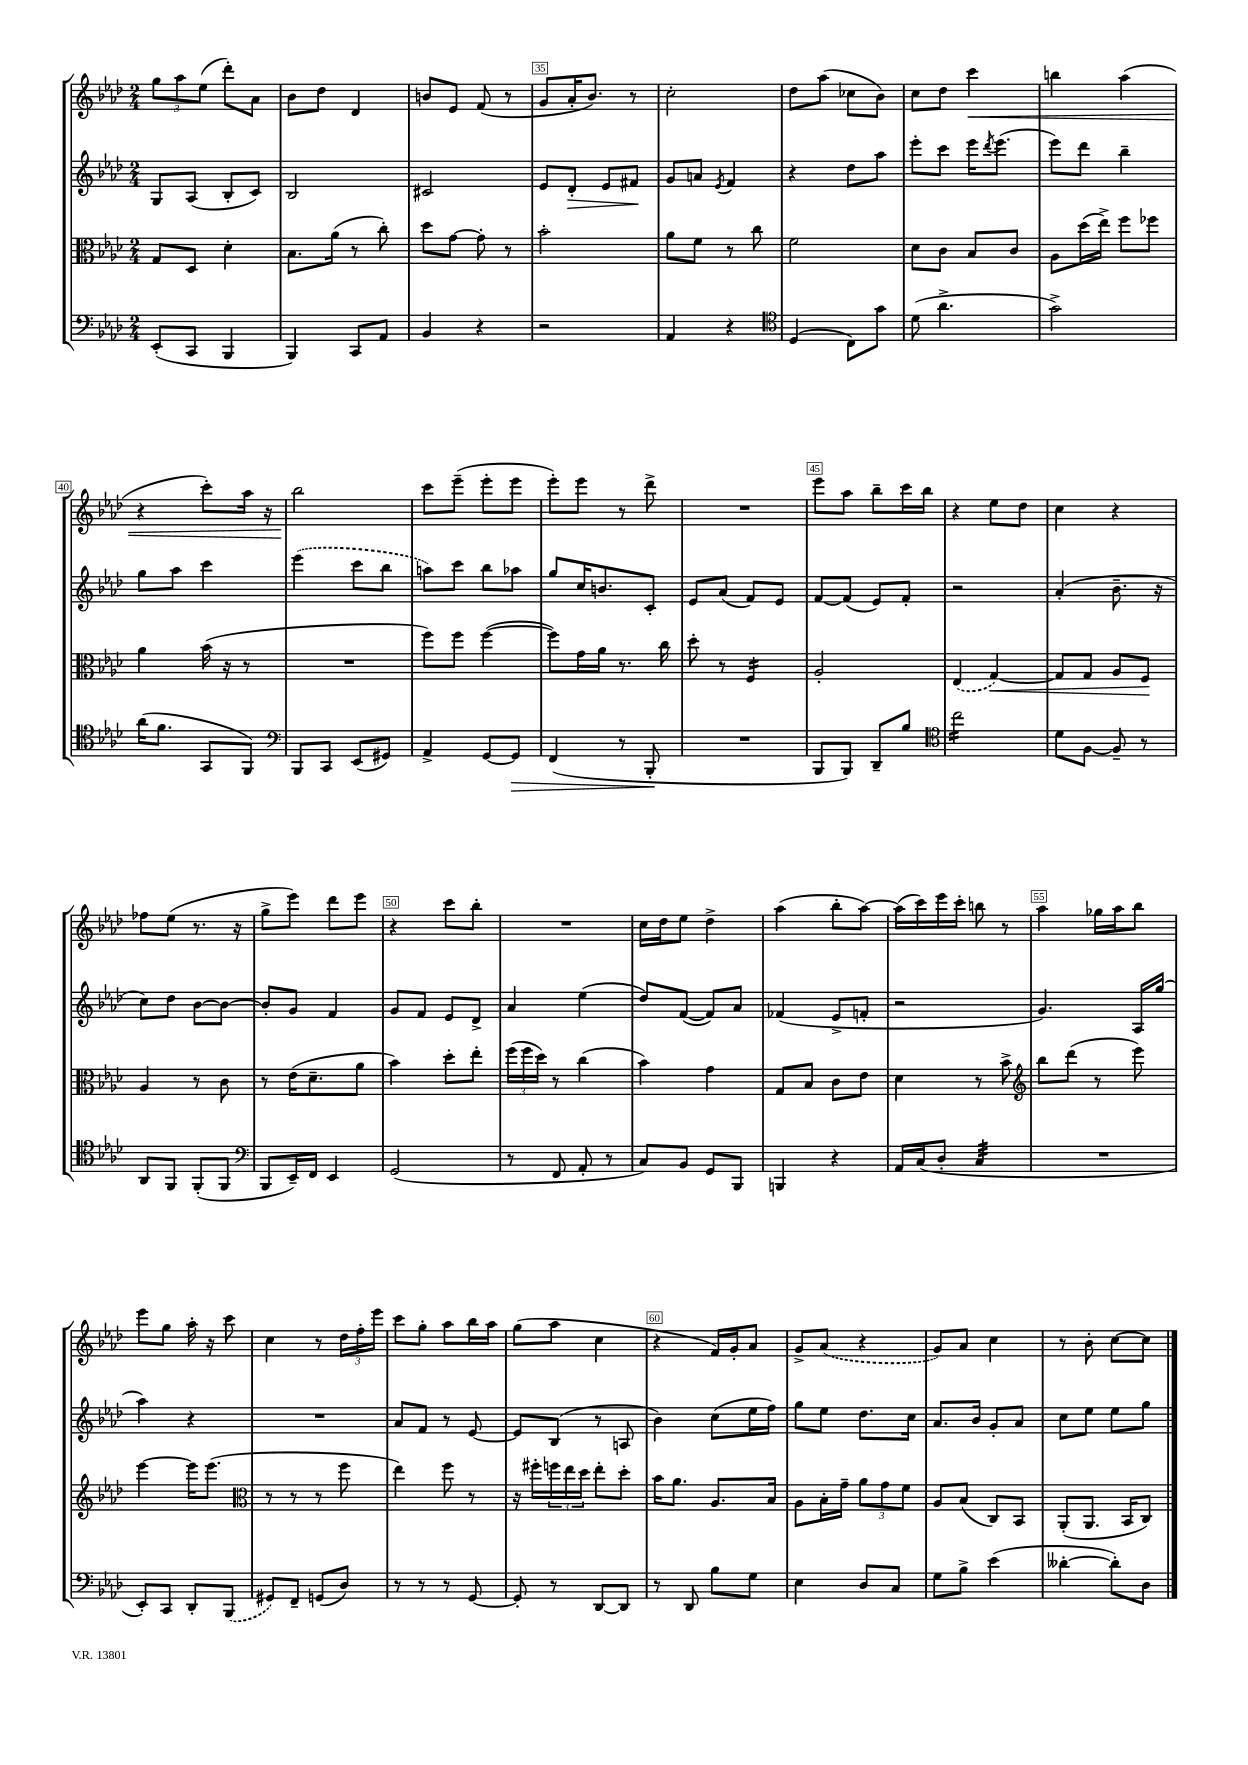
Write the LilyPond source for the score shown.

<<
\new StaffGroup <<
\new Staff = "s0" {
    \clef treble \key aes \major \numericTimeSignature \time 2/4
    \tuplet 3/2 { g''8 aes''8 ees''8( } des'''8-.) aes'8 |
    bes'8 des''8 des'4 |
    b'8 ees'8 f'8( r8 |
    g'8 aes'16-. bes'8.) r8 |
    c''2-. |
    des''8 aes''8( ces''8 bes'8) |
    c''8 des''8 c'''4\< |
    b''4 aes''4( |
    r4 c'''8-.) aes''16 r16 |
    bes''2\! |
    c'''8 ees'''8--( ees'''8-. ees'''8 |
    ees'''8-.) ees'''8 r8 des'''8-> |
    R2 |
    ees'''8 aes''8 bes''8-- c'''16 bes''16 |
    r4 ees''8 des''8 |
    c''4 r4 |
    fes''8 ees''8( r8. r16 |
    g''8-> ees'''8) des'''8 ees'''8 |
    r4 c'''8 bes''8-. |
    R2 |
    c''16 des''16 ees''8 des''4-> |
    aes''4( bes''8-. aes''8~) |
    aes''16( c'''16) ees'''16 c'''16-. b''8 r8 |
    aes''4 ges''16 aes''16 bes''8 |
    ees'''8 g''8 aes''16-. r16 c'''8 |
    c''4 r8 \tuplet 3/2 { des''16 f''16-. ees'''16 } |
    c'''8 g''8-. aes''8 bes''16 aes''16 |
    g''8( aes''8 c''4 |
    r4 f'16) g'16-. aes'8 |
    g'8-> \once \slurDashed aes'8( r4 |
    g'8) aes'8 c''4 |
    r8 bes'8-. c''8~ c''8 \bar "|." |
}
\new Staff = "s1" {
    \clef treble \key aes \major \numericTimeSignature \time 2/4
    g8 aes8( bes8-. c'8) |
    bes2 |
    cis'2 |
    ees'8 des'8-.\> ees'8 fis'8\! |
    g'8 a'8 \acciaccatura { ees'8 } f'4 |
    r4 des''8 aes''8 |
    ees'''8-. c'''8 ees'''16 \acciaccatura { des'''8 } ees'''8.( |
    ees'''8) des'''8 bes''4-- |
    g''8 aes''8 c'''4 |
    \once \slurDashed ees'''4( c'''8 bes''8 |
    a''8) c'''8 bes''8 aes''8 |
    g''8 c''16 b'8. c'8-. |
    ees'8 aes'8( f'8) ees'8 |
    f'8~ f'8( ees'8) f'8-. |
    r2 |
    aes'4-.( bes'8.-- r16 |
    c''8) des''8 bes'8~ bes'8~ |
    bes'8-. g'8 f'4 |
    g'8 f'8 ees'8 des'8-> |
    aes'4 ees''4( |
    des''8) f'8~( f'8) aes'8 |
    fes'4( ees'8-> f'8-. |
    r2 |
    g'4.) aes16 g''16( |
    aes''4) r4 |
    R2 |
    aes'8 f'8 r8 ees'8~ |
    ees'8 bes8( r8 a8 |
    bes'4) c''8( ees''16 f''16) |
    g''8 ees''8 des''8. c''16 |
    aes'8. bes'16 g'8-. aes'8 |
    c''8 ees''8 ees''8 g''8 \bar "|." |
}
\new Staff = "s2" {
    \clef alto \key aes \major \numericTimeSignature \time 2/4
    g8 des8 des'4-. |
    bes8. aes'16( r8 c''8-.) |
    des''8 g'8~ g'8-. r8 |
    bes'2-. |
    aes'8 f'8 r8 c''8 |
    f'2 |
    des'8 c'8 bes8 c'8 |
    aes8 des''16( ees''16->) f''8 fes''8 |
    aes'4 bes'16( r16 r8 |
    R2 |
    f''8) f''8 f''4~( |
    f''8) g'16 aes'16 r8. c''16 |
    des''8-. r8 f4:16 |
    aes2-. |
    \once \slurDashed ees4( g4~\<) |
    g8 g8 aes8 f8\! |
    aes4 r8 c'8 |
    r8 ees'16( des'8.-- aes'8 |
    bes'4) des''8-. ees''8-. |
    \tuplet 3/2 { f''16( f''16 des''16) } r8 c''4( |
    bes'4) g'4 |
    g8 bes8 c'8 ees'8 |
    des'4 r8 bes'8-> |
    \clef treble bes''8 des'''8( r8 ees'''8) |
    ees'''4~ ees'''16 ees'''8.( |
    \clef alto r8 r8 r8 f''8 |
    ees''4) f''8 r8 |
    r16 fis''16-. \tuplet 3/2 { f''16 ees''16 des''16 } ees''8-. des''8-. |
    bes'16 aes'8. aes8. bes16 |
    aes8 bes16-. g'16-- \tuplet 3/2 { aes'8 g'8 f'8 } |
    aes8 bes8( c8) bes,8 |
    aes,8-.( aes,8. bes,16 c8) \bar "|." |
}
\new Staff = "s3" {
    \clef bass \key aes \major \numericTimeSignature \time 2/4
    ees,8-.( c,8 bes,,4 |
    bes,,4) c,8 aes,8 |
    bes,4 r4 |
    r2 |
    aes,4 r4 |
    \clef tenor des4( c8) g'8 |
    des'8( aes'4.-> |
    g'2->) |
    aes'16( f'8. g,8 f,8) |
    \clef bass bes,,8 c,8 ees,8( gis,8) |
    aes,4-> g,8~ g,8\> |
    f,4( r8 bes,,8-.\! |
    R2 |
    bes,,8 bes,,8) des,8-- bes8 |
    \clef tenor c''2:16 |
    des'8 f8~ f8-- r8 |
    aes,8 f,8 f,8-.( f,8 |
    \clef bass bes,,8 ees,16--) f,16 ees,4 |
    g,2( |
    r8 f,8 aes,8-. r8 |
    c8) bes,8 g,8 bes,,8 |
    b,,4 r4 |
    aes,16 c16( des8-. c4:32 |
    R2 |
    ees,8-.) c,8 des,8-. \once \slurDashed bes,,8( |
    gis,8) f,8-- g,8( des8) |
    r8 r8 r8 g,8~ |
    g,8-. r8 des,8~ des,8 |
    r8 des,8 bes8 g8 |
    ees4 des8 c8 |
    g8 bes8-> ees'4( |
    deses'4~-. deses'8-.) des8 \bar "|." |
}
>>
>>
\layout { \context { \Score currentBarNumber = #32 \override BarNumber.break-visibility = ##(#f #t #t) barNumberVisibility = #(every-nth-bar-number-visible 5) \override BarNumber.stencil = #(make-stencil-boxer 0.1 0.3 ly:text-interface::print) } }
